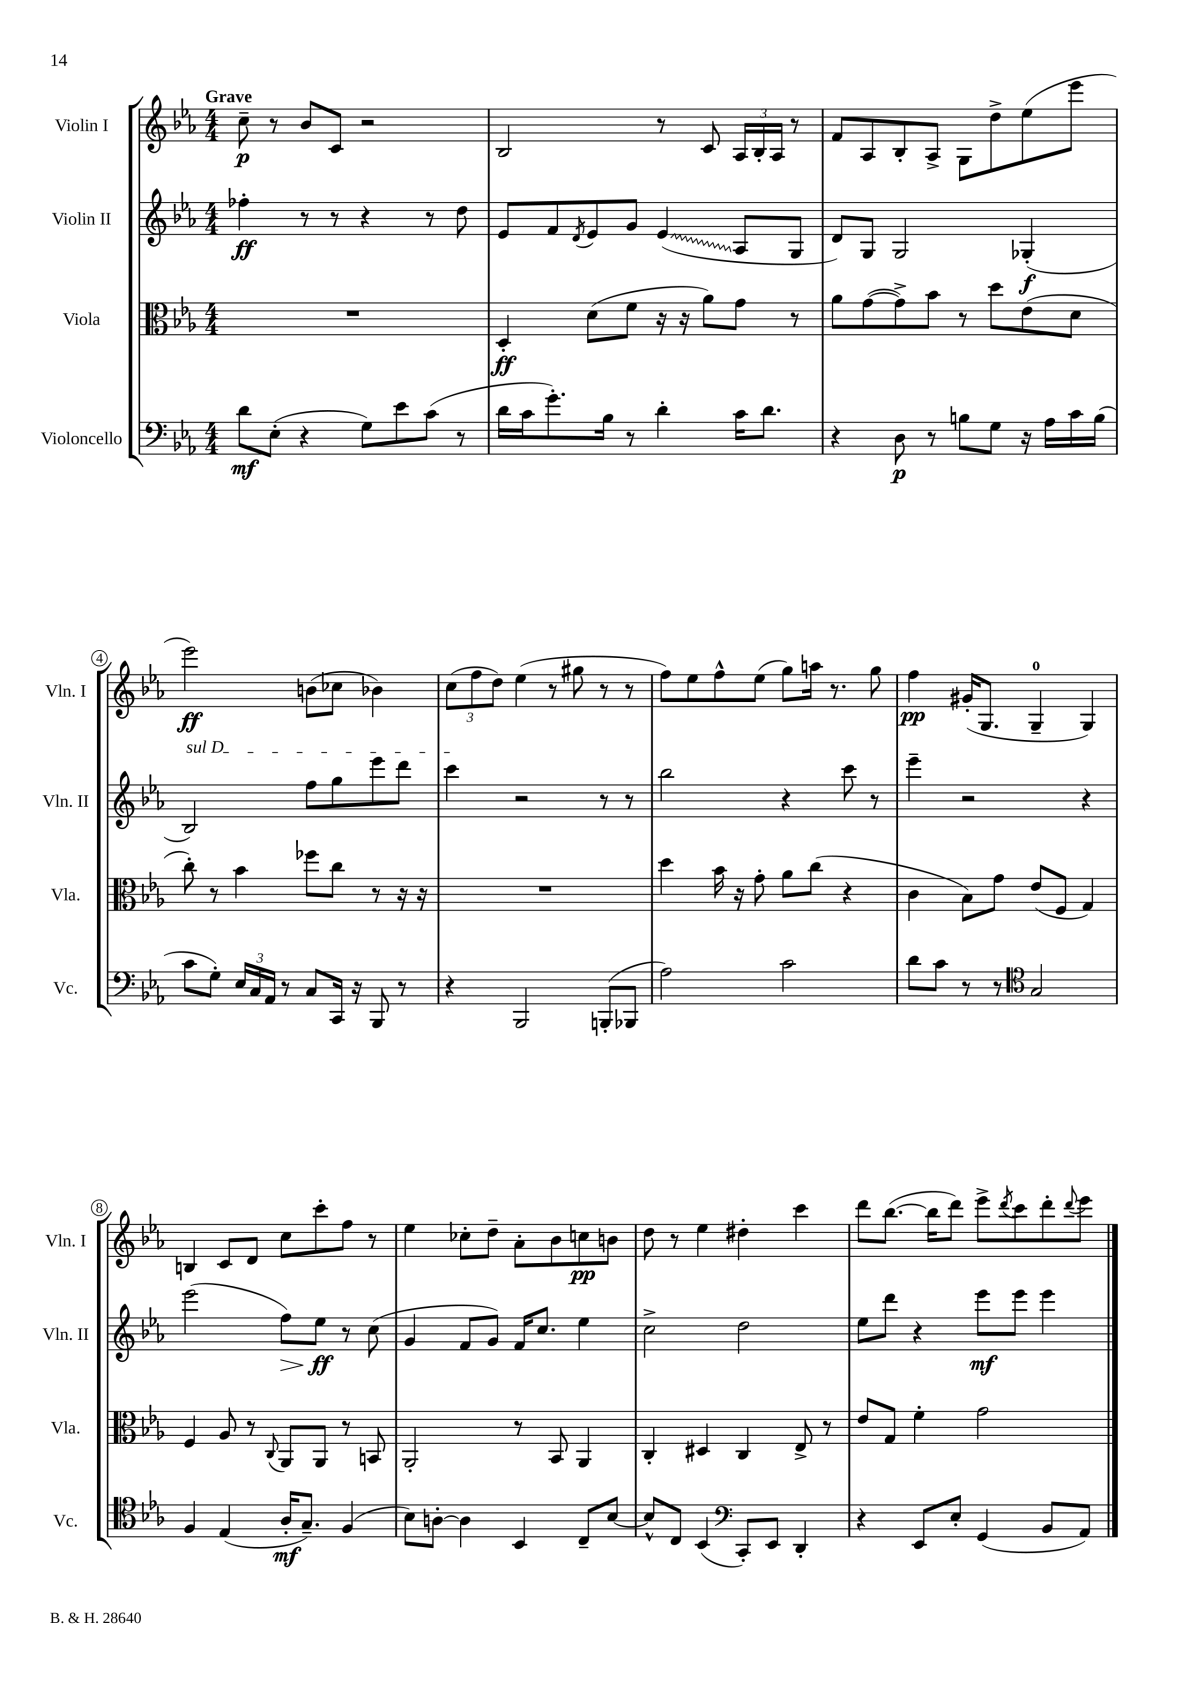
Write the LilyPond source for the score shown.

<<
\new StaffGroup <<
\new Staff = "s0" \with { instrumentName = "Violin I" shortInstrumentName = "Vln. I" } {
    \clef treble \key ees \major \numericTimeSignature \time 4/4 \tempo "Grave"
    c''8--\p r8 bes'8 c'8 r2 |
    bes2 r8 c'8 \tuplet 3/2 { aes16 bes16-. aes16 } r8 |
    f'8 aes8 bes8-. aes8-> g8 d''8-> ees''8( ees'''8 |
    ees'''2\ff) b'8( ces''8 bes'4) |
    \tuplet 3/2 { c''8( f''8 d''8) } ees''4( r8 gis''8 r8 r8 |
    f''8) ees''8 f''8-^ ees''8( g''8) a''16 r8. g''8 |
    f''4\pp gis'16-.( g8. g4-0-- g4) |
    b4 c'8 d'8 c''8 c'''8-. f''8 r8 |
    ees''4 ces''8-. d''8-- aes'8-. bes'8 c''8\pp b'8 |
    d''8 r8 ees''4 dis''4-. c'''4 |
    d'''8 bes''8.~( bes''16 d'''8) ees'''8-> \acciaccatura { d'''8 } c'''8 d'''8-. \appoggiatura { d'''8 } ees'''8 \bar "|." |
}
\new Staff = "s1" \with { instrumentName = "Violin II" shortInstrumentName = "Vln. II" } {
    \clef treble \key ees \major \numericTimeSignature \time 4/4
    fes''4-.\ff r8 r8 r4 r8 d''8 |
    ees'8 f'8 \acciaccatura { d'8 } ees'8 g'8 \once \override Glissando.style = #'zigzag ees'4\glissando( aes8 g8 |
    d'8) g8 g2 ges4-.\f( |
    \once \override TextSpanner.bound-details.left.text = \markup { \italic "sul D" } bes2\startTextSpan) f''8 g''8 ees'''8 d'''8 |
    c'''4\stopTextSpan r2 r8 r8 |
    bes''2 r4 c'''8 r8 |
    ees'''4-- r2 r4 |
    ees'''2( f''8\>) ees''8\ff\! r8 c''8( |
    g'4 f'8 g'8) f'16 c''8. ees''4 |
    c''2-> d''2 |
    ees''8 d'''8 r4 ees'''8\mf ees'''8 ees'''4 \bar "|." |
}
\new Staff = "s2" \with { instrumentName = "Viola" shortInstrumentName = "Vla." } {
    \clef alto \key ees \major \numericTimeSignature \time 4/4
    R1 |
    d4-.\ff d'8( f'8 r16 r16 aes'8) g'8 r8 |
    aes'8 g'8~( g'8->) bes'8 r8 d''8 ees'8( d'8 |
    c''8-.) r8 bes'4 fes''8 c''8 r8 r16 r16 |
    R1 |
    d''4 bes'16 r16 g'8-. aes'8 c''8( r4 |
    c'4 bes8) g'8 ees'8( f8 g4) |
    f4 aes8 r8 \appoggiatura { c8 } aes,8 aes,8 r8 b,8 |
    aes,2-. r8 bes,8 aes,4 |
    c4-. dis4 c4 ees8-> r8 |
    ees'8 g8 f'4-. g'2 \bar "|." |
}
\new Staff = "s3" \with { instrumentName = "Violoncello" shortInstrumentName = "Vc." } {
    \clef bass \key ees \major \numericTimeSignature \time 4/4
    d'8\mf ees8-.( r4 g8) ees'8 c'8( r8 |
    d'16 c'16 g'8.-.) bes16 r8 d'4-. c'16 d'8. |
    r4 d8\p r8 b8 g8 r16 aes16 c'16 b16( |
    c'8 g8-.) \tuplet 3/2 { ees16 c16 aes,16 } r8 c8 c,16 r16 bes,,8 r8 |
    r4 bes,,2 b,,8-.( bes,,8 |
    aes2) c'2 |
    d'8 c'8 r8 r8 \clef tenor g2 |
    f4 ees4( aes16-.\mf g8.--) f4( |
    bes8) a8~-. a4 bes,4 c8-- bes8~ |
    bes8-^ c8 bes,4( \clef bass c,8-.) ees,8 d,4-. |
    r4 ees,8 ees8-. g,4( bes,8 aes,8) \bar "|." |
}
>>
>>
\layout { \context { \Score \override BarNumber.stencil = #(make-stencil-circler 0.1 0.3 ly:text-interface::print) } }
